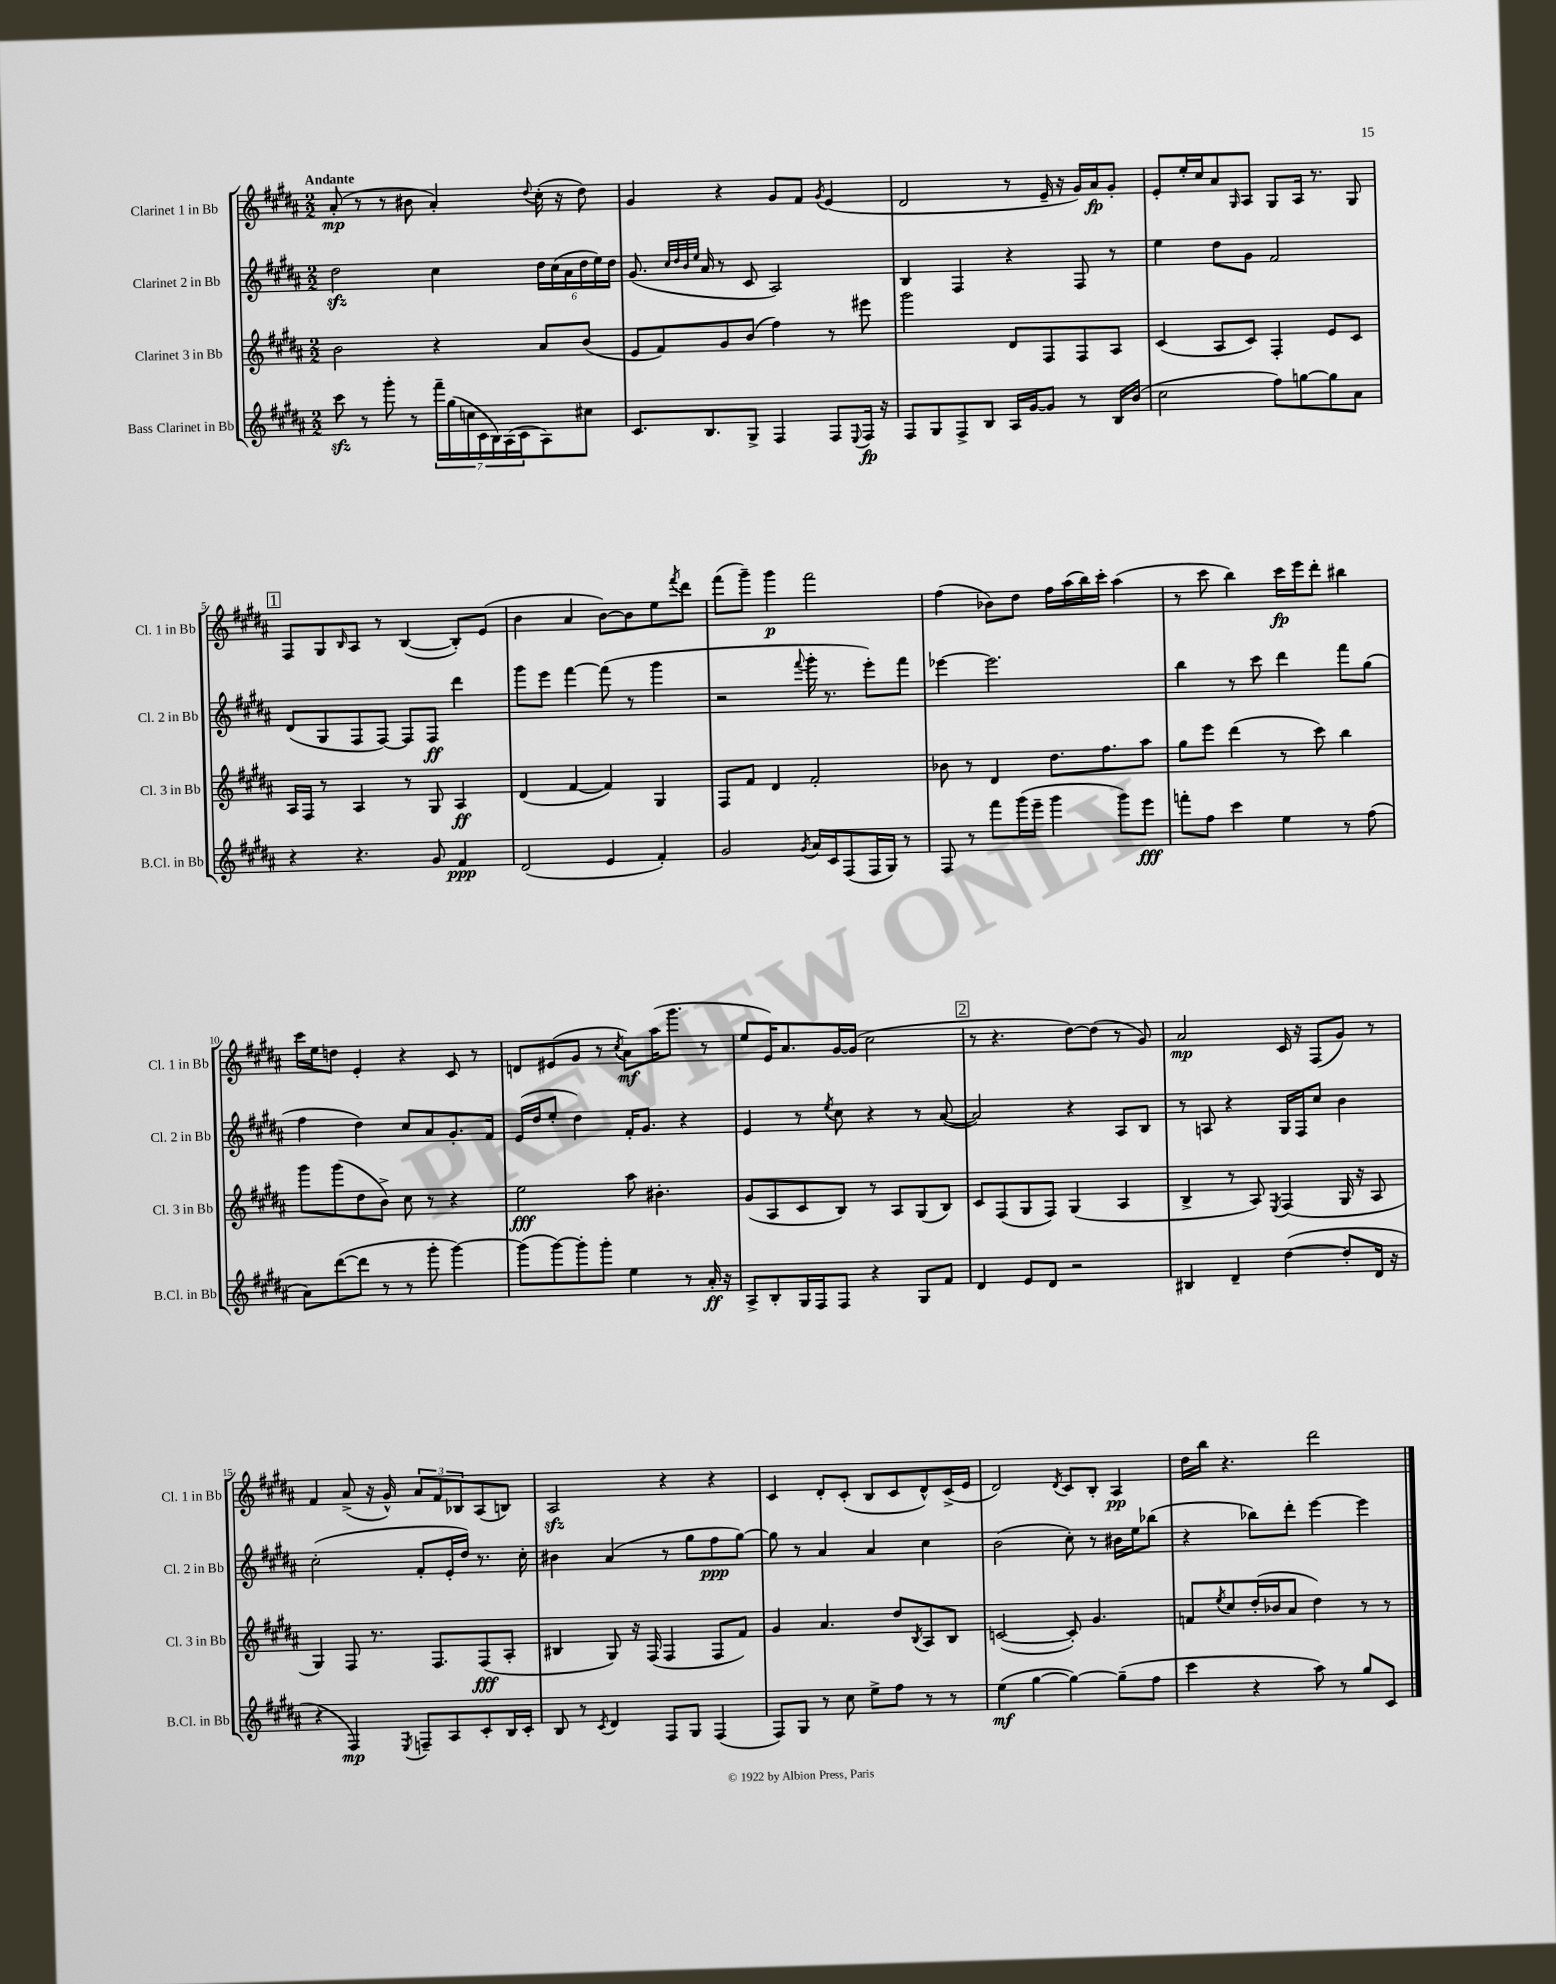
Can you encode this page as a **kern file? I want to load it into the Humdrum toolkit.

**kern	**kern	**kern	**kern
*staff4	*staff3	*staff2	*staff1
*clefG2	*clefG2	*clefG2	*clefG2
*k[f#c#g#d#a#]	*k[f#c#g#d#a#]	*k[f#c#g#d#a#]	*k[f#c#g#d#a#]
*M2/2	*M2/2	*M2/2	*M2/2
8ccc#	2b	2dd#	(8a#'
8r	.	.	8r
8ggg#'	.	.	8r
8r	.	.	8b#
28fff#~	4r	4cc#	4a#')
(28gg#	.	.	.
28cc	.	.	.
28c#	.	.	.
28B)	.	.	.
(28A#	.	.	.
28c#	.	.	.
.	.	.	8qqdd#
8A#)	8a#	24dd#	(16cc#'
.	.	(24cc#	.
.	.	.	16r
.	.	24a#	.
8cc#	(8b	24dd#	8dd#)
.	.	24ee)	.
.	.	24dd#	.
=	=	=	=
8.c#	8e	(8.g#	4g#
.	8f#)	.	.
.	.	32qqcc#	.
.	.	32qqdd#	.
.	.	32qqb	.
.	.	32qqee	.
8.B	.	16a#	.
.	8g#	8r	4r
8G#^	(8b	8c#	.
4F#	4ff#)	2A#)	8g#
.	.	.	8f#
.	.	.	8qg#
8F#	8r	.	(4e
8qqE	.	.	.
16F#	8eee#	.	.
16r	.	.	.
=	=	=	=
8F#	2ggg#	4B	2d#
8G#	.	.	.
8F#^	.	4F#	.
8B	.	.	.
16A#	8d#	4r	8r
[16g#	.	.	.
8g#]	8F#	.	16e~
.	.	.	16r
8r	8F#	8F#	16g#)
.	.	.	16a#
16B	8A#	8r	8g#'
(16b	.	.	.
=	=	=	=
2cc#	(4c#	4ee	8e'
.	.	.	16ee'
.	.	.	16cc#
.	8A#	8dd#	8a#
.	.	.	16qqG#
.	8c#)	8g#	8A#
8ff#)	4F#'	2f#	8G#
[8gg	.	.	16A#
.	.	.	8.r
8gg]	8e	.	.
8a#	8c#	.	8G#
=	=	=	=
4r	16A#	(8d#	8F#
.	16F#	.	.
.	8r	8G#	8G#
.	.	.	16qqB
4.r	4A#	8F#	8A#
.	.	[8F#)	8r
.	8r	8F#]	([4B
8g#	8G#	8F#	.
4f#	4A#	4ddd#	8B'])
.	.	.	(8e
=	=	=	=
(2d#	(4d#	8ggg#	4b
.	.	8eee	.
.	[4f#	[4fff#	4a#
4e	4f#])	(8fff#]	[8b)
.	.	8r	8b]
4f#')	4G#	4ggg#	8ee
.	.	.	8qfff#
.	.	.	8ddd#
=	=	=	=
2g#	8F#	2r	(8fff#
.	8f#	.	8ggg#~)
.	4d#	.	4ggg#
8qg#	.	8qqfff#	.
16a#	2f#'	16ggg#'	2fff#
16c#	.	8.r	.
(8F#	.	.	.
16F#	.	8eee')	.
16G#)	.	.	.
8r	.	8fff#	.
=	=	=	=
8F#	8b-	[4eee-	(4ff#
8r	8r	.	.
8fff#	4d#	2.eee-]	8b-)
(16ggg#	.	.	8dd#
16eee~	.	.	.
4ggg#	8.dd#	.	16ff#
.	.	.	(16aa#
.	.	.	16bb)
.	8.ff#	.	16ccc#'
8ggg#)	.	.	(4aa#
8eee	8aa#	.	.
=	=	=	=
8fff'	8gg#	4bb	8r
8ff#	8eee	.	8ccc#
4ccc#	(4ddd#	8r	4bb)
.	.	8ccc#	.
4ee	8r	4ddd#	16ccc#
.	.	.	16eee
.	8ccc#)	.	8ddd#'
8r	4bb	8fff#	4bb#
(8ff#	.	(8gg#	.
=	=	=	=
8a#)	8ggg#	4ff#	16ccc#
.	.	.	16ee
([8ddd#	(8ggg#	.	8dd
8ddd#]	8dd#	4dd#)	4e'
8r	8b^)	.	.
8r	8cc#	8cc#	4r
8ggg#'	8r	8a#	.
[4ggg#)	4r	8.g#'	8c#
.	.	.	8r
.	.	16f#	.
=	=	=	=
(8ggg#]	2ee	(16e	8d
.	.	16dd#	.
[8ggg#)	.	8ee'	(8e#
8ggg#']	.	4dd#)	8g#
8ggg#'	.	.	8r
.	.	.	8qcc#
4ee	8aa#	16f#'	8a#)
.	.	8.g#	.
.	4.b#'	.	(16aa#
.	.	.	8.ggg#
8r	.	4r	.
16a#'	.	.	8r
16r	.	.	.
=	=	=	=
8A#^	(8g#	4e	8ee
8B'	8A#	.	16e)
.	.	.	8.a#
16G#	8c#	8r	.
16F#	.	.	.
.	.	8qee	.
8F#	8B)	8cc#	[16g#
.	.	.	(16g#]
4r	8r	4r	2cc#
.	8A#	.	.
8G#	(8G#	8r	.
8f#	8B)	([8a#	.
=	=	=	=
4d#	8c#	2a#])	8r
.	(8F#	.	4.r
8e	8G#	.	.
8d#	8F#)	.	.
2r	(4G#	4r	[8dd#)
.	.	.	(8dd#]
.	4A#	8A#	8r
.	.	8B	8g#)
=	=	=	=
4B#	4B^	8r	2a#
.	.	8A	.
4d#~	8r	4r	.
.	8A#)	.	.
.	8qE	.	.
([4dd#	(4F#	16G#	16c#
.	.	16F#	16r
.	.	8cc#	(8F#
8dd#']	16G#	4b	8g#)
.	16r	.	.
16d#	8A#	.	8r
16r	.	.	.
=	=	=	=
4r	4G#)	(2cc#'	4f#
4F#)	8F#	.	(8a#^
.	8.r	.	16r
.	.	.	16g#^^)
8qE	.	.	.
8F~	.	8f#'	12a#
.	8.F#	.	.
.	.	.	12f#
8A#	.	16e'	.
.	.	.	12B-
.	.	16dd#)	.
8c#'	(8F#	8.r	(8A#
16B	8A#'	.	8B)
16c#'	.	16cc#'	.
=	=	=	=
8B	4B#	4b#	2A#
8r	.	.	.
8qc#	.	.	.
4d#	8G#)	(4a#	.
.	16r	.	.
.	(16F#	.	.
8F#	4F#	8r	4r
8G#	.	8gg#	.
(4F#	8F#	8ff#	4r
.	8f#)	[8gg#)	.
=	=	=	=
8F#)	4g#	8gg#]	4c#
8G#	.	8r	.
8r	4.a#	4a#	8d#'
8cc#	.	.	(8c#'
8ee^	.	4a#	8B
8ff#	8dd#	.	8c#
.	8qB	.	.
8r	8A#	4cc#	8d#^^)
8r	8B	.	(16c#^
.	.	.	16e
=	=	=	=
(4ee	([2c	(2b	2d#)
[4gg#	.	.	.
.	.	.	8qd#
4gg#_)	8c'])	8cc#')	8c#
.	4.g#	8r	8B'
(8gg#~]	.	16b#	4A#
.	.	16ee	.
8ff#	.	(8bb-	.
=	=	=	=
4ccc#	8f	4r	16dd#
.	.	.	16bb
.	8qee	.	.
.	8cc#	.	4.r
4r	(16dd#'	8bb-)	.
.	16b-	.	.
.	8a#	8ddd#'	.
8aa#)	4dd#)	[4eee	2ddd#
8r	.	.	.
8gg#	8r	4eee]	.
8c#	8r	.	.
==	==	==	==
*-	*-	*-	*-
